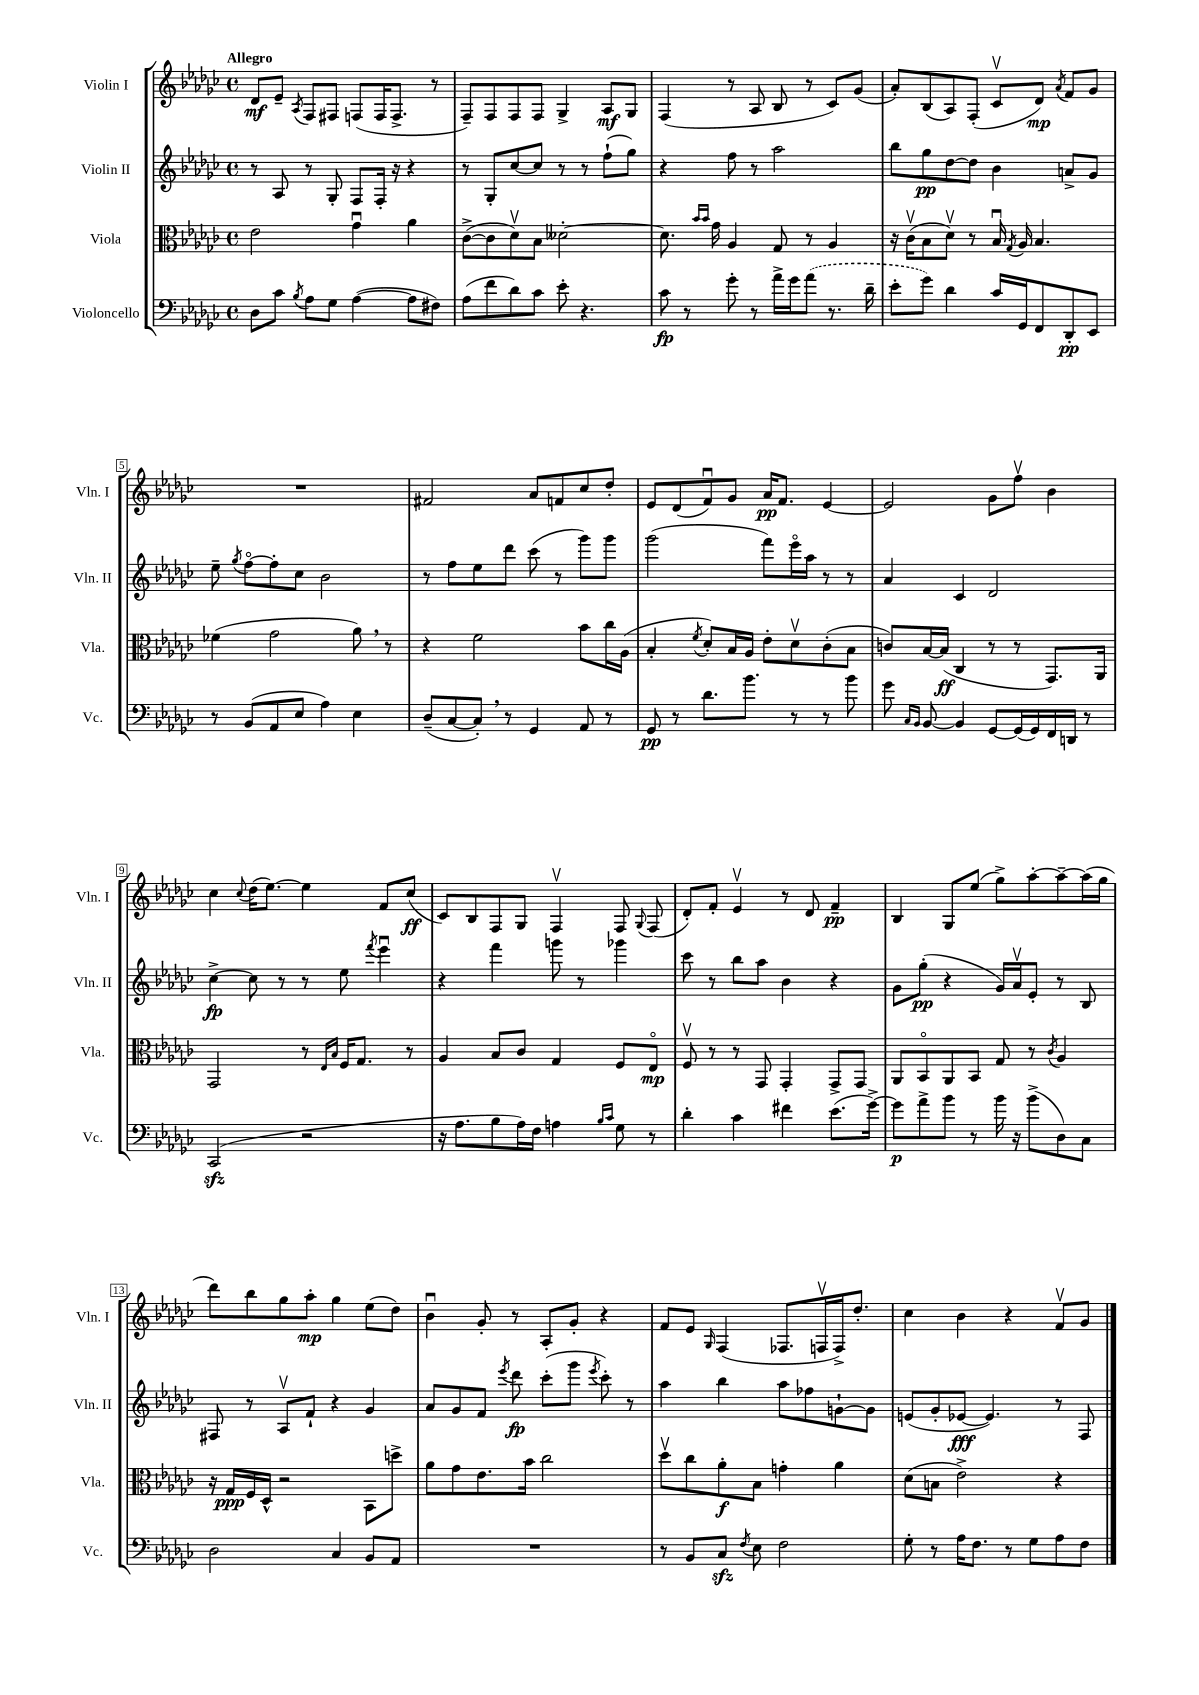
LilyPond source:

<<
\new StaffGroup <<
\new Staff = "s0" \with { instrumentName = "Violin I" shortInstrumentName = "Vln. I" } {
    \clef treble \key ges \major \defaultTimeSignature \time 4/4 \tempo "Allegro"
    \autoBeamOff des'8[\mf ees'8]-- \acciaccatura { aes8 } f8[ fis8] f8[( f16 f8.]-> r8 |
    f8[--) f8 f8 f8] ges4-> aes8[\mf ges8] |
    f4( r8 aes8 bes8 r8 ces'8[) ges'8]( |
    aes'8[-.) bes8( aes8) f8]-.( ces'8[\upbow des'8]\mp) \acciaccatura { aes'8 } f'8[ ges'8] |
    R1 |
    fis'2 aes'8[ f'8 ces''8 des''8]-. |
    ees'8[ des'8( f'8\downbow) ges'8] aes'16[\pp f'8.] ees'4~ |
    ees'2 ges'8[ f''8]\upbow bes'4 |
    ces''4 \appoggiatura { ces''8 } des''16[( ees''8.]~) ees''4 f'8[ ces''8]\ff( |
    ces'8[) bes8 f8 ges8] f4\upbow f8 \appoggiatura { ges8 } f8( |
    des'8[-.) f'8]-. ees'4\upbow r8 des'8 f'4--\pp |
    bes4 ges8[ ees''8]( ges''8[->) aes''8~-. aes''8~-- aes''16( ges''16] |
    des'''8[) bes''8 ges''8 aes''8]-.\mp ges''4 ees''8[( des''8]) |
    bes'4\downbow ges'8-. r8 aes8[-. ges'8]-. r4 |
    f'8[ ees'8] \grace { ges16 } f4( fes8.[ f16\upbow f16->) des''8.]-. |
    ces''4 bes'4 r4 f'8[\upbow ges'8] \bar "|." |
}
\new Staff = "s1" \with { instrumentName = "Violin II" shortInstrumentName = "Vln. II" } {
    \clef treble \key ges \major \defaultTimeSignature \time 4/4
    \autoBeamOff r8 aes8 r8 ges8-. f8[ f16]-. r16 r4 |
    r8 ges8[-. ces''8~ ces''8] r8 r8 f''8[-!( ges''8]) |
    r4 f''8 r8 aes''2 |
    bes''8[ ges''8\pp des''8~ des''8] bes'4 a'8[-> ges'8] |
    ees''8-- \acciaccatura { ges''8 } f''8[~\flageolet f''8-. ces''8] bes'2 |
    r8 f''8[ ees''8 des'''8] ces'''8( r8 ges'''8[) ges'''8] |
    ges'''2( f'''8[) ees'''16\flageolet aes''16] r8 r8 |
    aes'4 ces'4 des'2 |
    ces''4~->\fp ces''8 r8 r8 ees''8 \acciaccatura { f'''8 } ees'''4\downbow |
    r4 f'''4 g'''8 r8 ges'''4 |
    ces'''8 r8 bes''8[ aes''8] bes'4 r4 |
    ges'8[ ges''8]-.\pp( r4 ges'16[) aes'16\upbow ees'8]-. r8 bes8 |
    fis8 r8 aes8[\upbow f'8]-! r4 ges'4 |
    aes'8[ ges'8 f'8] \acciaccatura { ees'''8 } des'''8\fp ces'''8[-.( ges'''8] \acciaccatura { ees'''8 } ces'''8-.) r8 |
    aes''4 bes''4 aes''8[ fes''8 g'8~-! g'8] |
    e'8[( ges'8-. ees'8]~\fff ees'4.) r8 f8 \bar "|." |
}
\new Staff = "s2" \with { instrumentName = "Viola" shortInstrumentName = "Vla." } {
    \clef alto \key ges \major \defaultTimeSignature \time 4/4
    \autoBeamOff ees'2 ges'4\downbow aes'4 |
    ces'8[~->( ces'8 des'8\upbow) bes8] deses'2~-. |
    deses'8. \grace { bes'16[ bes'16] } ges'16 aes4 ges8 r8 aes4 |
    r16 ces'16[\upbow( bes8 des'8]\upbow) r8 bes16\downbow \acciaccatura { ges8 } aes16 bes4. |
    fes'4( ges'2 aes'8) \breathe r8 |
    r4 f'2 bes'8[ ces''16 aes16]( |
    bes4-. \acciaccatura { f'8 } des'8[-.) bes16 aes16] ees'8[-. des'8\upbow ces'8-.( bes8] |
    c'8[) bes16~ bes16]\ff( ces4 r8 r8 ges,8.[) aes,16] |
    ges,2 r8 \grace { ees16[ bes16] } f16[ ges8.] r8 |
    aes4 bes8[ ces'8] ges4 f8[ ees8]\flageolet\mp |
    f8\upbow r8 r8 ges,8 ges,4-. ges,8[-> ges,8] |
    aes,8[ bes,8\flageolet aes,8 bes,8] ges8 r8 \acciaccatura { ces'8 } aes4 |
    r16 ges16[\ppp f16 des16]-^ r2 bes,8[ d''8]-> |
    aes'8[ ges'8 ees'8. bes'16] ces''2 |
    des''8[\upbow ces''8 aes'8-.\f bes8] g'4-. aes'4 |
    des'8[( b8] ees'2->) r4 \bar "|." |
}
\new Staff = "s3" \with { instrumentName = "Violoncello" shortInstrumentName = "Vc." } {
    \clef bass \key ges \major \defaultTimeSignature \time 4/4
    \autoBeamOff des8[ ces'8] \acciaccatura { bes8 } aes8[ ges8] aes4~( aes8[ fis8]) |
    aes8[( f'8 des'8) ces'8] ees'8-. r4. |
    ces'8\fp r8 ges'8-. r8 aes'16[-> ges'16 \once \slurDashed aes'8]( r8. des'16-- |
    ees'8[-. ges'8]) des'4 ces'16[ ges,16 f,8 des,8-.\pp ees,8] |
    r8 bes,8[( aes,8 ees8] aes4) ees4 |
    des8[--( ces8~ ces8]-.) \breathe r8 ges,4 aes,8 r8 |
    ges,8\pp r8 des'8.[ bes'8.] r8 r8 bes'8 |
    ges'8 \grace { ces16[ bes,16] } bes,8~ bes,4 ges,8[~ ges,16( ges,16) f,16 d,16] r8 |
    ces,2\sfz( r2 |
    r16 aes8.[ bes8 aes16) f16] a4 \grace { bes16[ ces'16] } ges8 r8 |
    des'4-. ces'4 fis'4 ees'8.[( ges'16]~->) |
    ges'8[\p aes'8-> bes'8] r8 bes'16 r16 bes'8[->( des8) ces8] |
    des2 ces4 bes,8[ aes,8] |
    R1 |
    r8 bes,8[ ces8]\sfz \acciaccatura { f8 } ees8 f2 |
    ges8-. r8 aes16[ f8.] r8 ges8[ aes8 f8] \bar "|." |
}
>>
>>
\layout { \context { \Score \override BarNumber.stencil = #(make-stencil-boxer 0.1 0.3 ly:text-interface::print) } }
